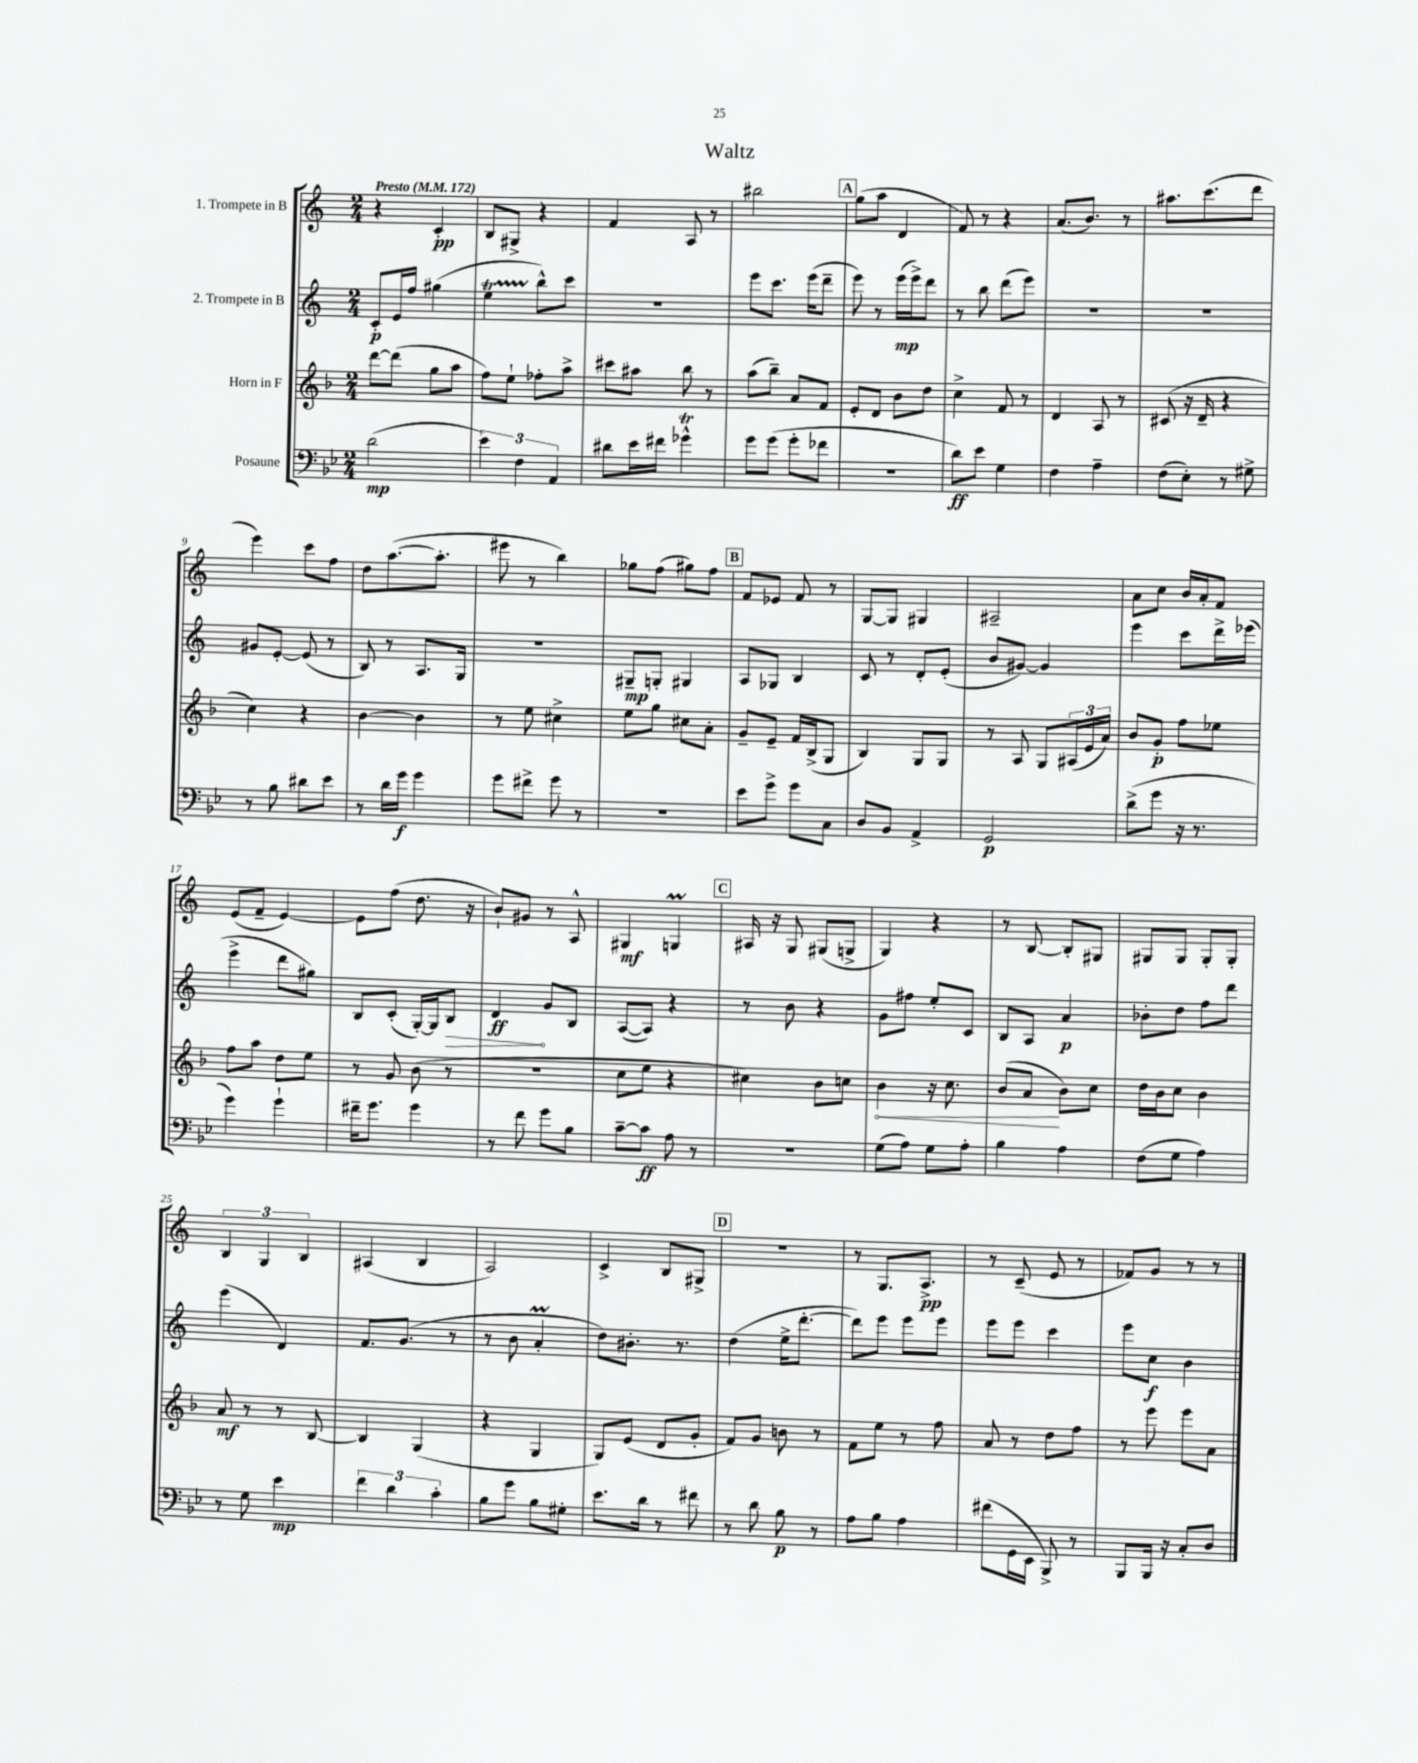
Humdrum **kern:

**kern	**dynam	**kern	**dynam	**kern	**dynam	**kern	**dynam
*part4	*part4	*part3	*part3	*part2	*part2	*part1	*part1
*staff4	*staff4	*staff3	*staff3	*staff2	*staff2	*staff1	*staff1
*I"Posaune	*	*I"Horn in F	*	*I"2. Trompete in B	*	*I"1. Trompete in B	*
*clefF4	*	*clefG2	*	*clefG2	*	*clefG2	*
*k[b-e-]	*	*k[b-]	*	*k[]	*	*k[]	*
*M2/4	*	*M2/4	*	*M2/4	*	*M2/4	*
*MM172	*	*MM172	*	*MM172	*	*MM172	*
=1	=1	=1	=1	=1	=1	=1	=1
!	!	!	!	!	!	!LO:TX:a:B:t=Presto	!
(2d\	mp	[8ddd\L	.	8c'/L	p	4r	.
.	.	(8ddd\J]	.	16e/L	.	.	.
.	.	.	.	16ff/JJ	.	.	.
.	.	8gg\L	.	(4gg#X\	.	4c'/	pp
.	.	8aa\J	.	.	.	.	.
=2	=2	=2	=2	=2	=2	=2	=2
6e-\)	.	8ff\L)	.	4eet\	.	8B/L	.
.	.	8ee`\J	.	.	.	8G#X^/J	.
6F\	.	.	.	.	.	.	.
.	.	8ff-X'\L	.	8bb^^\L)	.	4r	.
6AA/	.	.	.	.	.	.	.
.	.	8aa^\J	.	8ccc\J	.	.	.
=3	=3	=3	=3	=3	=3	=3	=3
8d#X\L	.	8ccc#X\L	.	2r	.	4f/	.
16e-\L	.	8aa#X\J	.	.	.	.	.
16f#X\JJ	.	.	.	.	.	.	.
4g-XT^^\	.	8bb-\	.	.	.	8A/	.
.	.	8r	.	.	.	8r	.
=4	=4	=4	=4	=4	=4	=4	=4
8g\L	.	(8aa\L	.	8eee\L	.	2bb#X\	.
(8g\J	.	8bb-~\J)	.	8.ccc\J	.	.	.
8g'\L	.	8a/L	.	.	.	.	.
.	.	.	.	(16eee\KL	.	.	.
8f-X\J	.	8f/J	.	8ddd~\J	.	.	.
!!LO:REH:place=s1:t=A
=5	=5	=5	=5	=5	=5	=5	=5
2r	.	8e'/L	.	8eee\)	.	(8gg\L	.
.	.	8d/J	.	8r	.	8aa\J	.
.	.	8b-\L	.	(16eee\LL	mp	4d/	.
.	.	.	.	16eee^\J)	.	.	.
.	.	8dd\J	.	8ddd\J	.	.	.
=6	=6	=6	=6	=6	=6	=6	=6
8d\L)	ff	4cc^\	.	8r	.	8f/)	.
8e-\J	.	.	.	8bb\	.	8r	.
4G\	.	8f/	.	(8ddd\L	.	4r	.
.	.	8r	.	8eee\J)	.	.	.
=7	=7	=7	=7	=7	=7	=7	=7
4F\	.	4d/	.	2r	.	(8.a/L	.
.	.	.	.	.	.	8.b/J)	.
4A~\	.	8A/	.	.	.	.	.
.	.	8r	.	.	.	8r	.
=8	=8	=8	=8	=8	=8	=8	=8
(8F\L	.	(8c#X/	.	2r	.	8.aa#X\L	.
8E-'\J)	.	16r	.	.	.	.	.
.	.	16d~/	.	.	.	(8.ccc\	.
8r	.	4r	.	.	.	.	.
8G#X^\	.	.	.	.	.	8ddd\J	.
!!LO:LB:g=z
=9	=9	=9	=9	=9	=9	=9	=9
8r	.	4cc\)	.	8g#X/L	.	4eee\)	.
8B-\	.	.	.	[8e'/J	.	.	.
8d#X\L	.	4r	.	(8e/]	.	8ccc\L	.
8e-\J	.	.	.	8r	.	8ff\J	.
=10	=10	=10	=10	=10	=10	=10	=10
8r	.	[4b-\	.	8B/)	.	8dd\L	.
16d\LL	.	.	.	8r	.	([8.aa\	.
16g\JJ	f	.	.	.	.	.	.
4g\	.	4b-\]	.	8.A/L	.	.	.
.	.	.	.	.	.	8.aa'\J]	.
.	.	.	.	16G/Jk	.	.	.
=11	=11	=11	=11	=11	=11	=11	=11
8g\L	.	8r	.	2r	.	8eee#X\	.
8f#X^\J	.	8ee\	.	.	.	8r	.
8g\	.	4cc#X^\	.	.	.	4bb\)	.
8r	.	.	.	.	.	.	.
=12	=12	=12	=12	=12	=12	=12	=12
2r	.	8ee\L	.	8G#X~/L	mp	8gg-X\L	.
.	.	8gg\J	.	8Gn'/J	.	(8ff\J	.
.	.	8cc#X\L	.	4G#X/	.	8gg#X\L)	.
.	.	8a'\J	.	.	.	8ff\J	.
!!LO:REH:place=s1:t=B
=13	=13	=13	=13	=13	=13	=13	=13
8e-\L	.	8g~/L	.	8A/L	.	8f/L	.
8g^\J	.	8e~/J	.	8G-X/J	.	8e-X/J	.
8g\L	.	16f/LL	.	4B/	.	8f/	.
.	.	(16B-^/J	.	.	.	.	.
8C\J	.	8G/J	.	.	.	8r	.
=14	=14	=14	=14	=14	=14	=14	=14
8D/L	.	4B-/)	.	8c/	.	[8G/L	.
8BB-/J	.	.	.	8r	.	8G/J]	.
4AA^/	.	8G/L	.	8d'/L	.	4G#X/	.
.	.	8G/J	.	(8e'/J	.	.	.
=15	=15	=15	=15	=15	=15	=15	=15
2GG/	p	8r	.	8b/L	.	2A#X~/	.
.	.	8A/	.	[8g#X/J)	.	.	.
.	.	8G/L	.	4g#/]	.	.	.
.	.	(24A#X/L	.	.	.	.	.
.	.	24e/	.	.	.	.	.
.	.	24a/JJ)	.	.	.	.	.
=16	=16	=16	=16	=16	=16	=16	=16
(8d^\L	.	8b-/L	.	4eee\	.	8a\L	.
8g\J	.	8g'/J	p	.	.	8cc\J	.
16r	.	8ff\L	.	8ccc\L	.	16b/LL	.
8.r	.	.	.	.	.	16a'/J	.
.	.	8ee-X\J	.	16ddd^\L	.	8f/J	.
.	.	.	.	(16eee-X\JJ	.	.	.
!!LO:LB:g=z
=17	=17	=17	=17	=17	=17	=17	=17
4g\)	.	8ff\L	.	4eee^\	.	(8e/L	.
.	.	8aa\J	.	.	.	8f~/J	.
4g`\	.	8dd\L	.	8ddd\L	.	[4e/)	.
.	.	8ee\J	.	8gg#X\J)	.	.	.
=18	=18	=18	=18	=18	=18	=18	=18
16f#X~\KL	.	8r	.	8B/L	.	8e\L]	.
8.g\J	.	.	.	.	.	.	.
.	.	8g/	.	(8c'/J	.	(8ff\J	.
4g\	.	(8b-\	.	[16G'/LL)	.	8.dd\	.
.	.	.	.	16G/J]	.	.	.
!	!	!	!	!	!LO:HP:b	!	!
.	.	8r	.	8B/J	>	.	.
.	.	.	.	.	.	16r	.
=19	=19	=19	=19	=19	=19	=19	=19
8r	.	2r	.	4d/	ff	8b`/L)	.
8f\	.	.	.	.	.	8g#X/J	.
8g\L	.	.	.	8g/L	]	8r	.
8B-\J	.	.	.	8B/J	.	8A^^/	.
=20	=20	=20	=20	=20	=20	=20	=20
[8c~\L	.	8cc\L	.	([8A/L	.	4G#X/	mf
8c\J]	ff	8ee\J	.	8A/J])	.	.	.
8A\	.	4r	.	4r	.	4GnM/	.
8r	.	.	.	.	.	.	.
!!LO:REH:place=s1:t=C
=21	=21	=21	=21	=21	=21	=21	=21
2r	.	4cc#X\)	.	8r	.	16A#X/	.
.	.	.	.	.	.	16r	.
.	.	.	.	8b\	.	8G/	.
.	.	8b-\L	.	4r	.	(8G#X/L	.
.	.	8ccn\J	.	.	.	8Gn^/J	.
=22	=22	=22	=22	=22	=22	=22	=22
!	!	!	!LO:HP:b	!	!	!	!
(8G\L	.	4b-\	<	8g\L	.	4G/)	.
8A\J)	.	.	.	8ff#X\J	.	.	.
8G\L	.	16r	.	8ee'/L	.	4r	.
.	.	8.cc\	.	.	.	.	.
8A'\J	.	.	.	8c/J	.	.	.
=23	=23	=23	=23	=23	=23	=23	=23
4B-\	.	(8b-/L	.	8B/L	.	8r	.
.	.	8a/J	.	8A/J	.	[8B/	.
4A\	.	8b-\L)	[	4a/	p	8B'/L]	.
.	.	8cc\J	.	.	.	8G#X/J	.
=24	=24	=24	=24	=24	=24	=24	=24
(8F\L	.	16dd\LL	.	8b-X'\L	.	8G#X/L	.
.	.	16b-\J	.	.	.	.	.
8G\J	.	8cc\J	.	8dd\J	.	8G#/J	.
4A\)	.	4b-\	.	8ff\L	.	8G#'/L	.
.	.	.	.	8ddd\J	.	8G#'/J	.
!!LO:LB:g=z
=25	=25	=25	=25	=25	=25	=25	=25
8r	.	8a/	mf	(4eee\	.	6B/	.
8G\	.	8r	.	.	.	.	.
.	.	.	.	.	.	6G/	.
4e-\	mp	8r	.	4d/)	.	.	.
.	.	.	.	.	.	6B/	.
.	.	[8B-/	.	.	.	.	.
=26	=26	=26	=26	=26	=26	=26	=26
6f\	.	4B-/]	.	8.f/L	.	(4A#X/	.
6d\	.	.	.	.	.	.	.
.	.	.	.	(8.g/J	.	.	.
.	.	(4G/	.	.	.	4B/	.
6c'\	.	.	.	.	.	.	.
.	.	.	.	8r	.	.	.
=27	=27	=27	=27	=27	=27	=27	=27
8B-\L	.	4r	.	8r	.	2A/)	.
8g\J	.	.	.	8b\	.	.	.
8B-\L	.	4G/	.	4aM'/	.	.	.
8G#X'\J	.	.	.	.	.	.	.
=28	=28	=28	=28	=28	=28	=28	=28
8.e-\L	.	8G/L)	.	8dd\L)	.	4c^/	.
.	.	(8e/J	.	8.b#X'\J	.	.	.
16d\Jk	.	.	.	.	.	.	.
8r	.	8d/L	.	.	.	8B/L	.
.	.	.	.	8.r	.	.	.
8f#X\	.	8g'/J	.	.	.	8G#X^/J	.
!!LO:REH:place=s1:t=D
=29	=29	=29	=29	=29	=29	=29	=29
8r	.	8f/L)	.	(4dd\	.	2r	.
8d\	.	8g/J	.	.	.	.	.
8B-\	p	8bn\	.	16ee^\KL	.	.	.
.	.	.	.	[8.ddd'\J	.	.	.
8r	.	8r	.	.	.	.	.
=30	=30	=30	=30	=30	=30	=30	=30
8A\L	.	8f\L	.	8ddd\L])	.	8r	.
8B-\J	.	8ee\J	.	8eee\J	.	8.G/L	.
4A\	.	8r	.	8eee\L	.	.	.
.	.	.	.	.	.	8.A^/J	pp
.	.	8ff\	.	8eee\J	.	.	.
=31	=31	=31	=31	=31	=31	=31	=31
(8f#X\L	.	8a/	.	8eee\L	.	8r	.
16GG\L	.	8r	.	8eee\J	.	(8c~/	.
16EE-\JJ	.	.	.	.	.	.	.
8BBB-^/)	.	8dd\L	.	4ccc\	.	8e/	.
8r	.	8ff\J	.	.	.	8r	.
=32	=32	=32	=32	=32	=32	=32	=32
8BBB-/L	.	8r	.	8eee\L	.	8f-X/L)	.
16BBB-/Jk	.	8eee\	.	8cc\J	f	8g/J	.
16r	.	.	.	.	.	.	.
8C'/L	.	8eee\L	.	4b\	.	8r	.
8D/J	.	8a\J	.	.	.	8r	.
==	==	==	==	==	==	==	==
*-	*-	*-	*-	*-	*-	*-	*-
